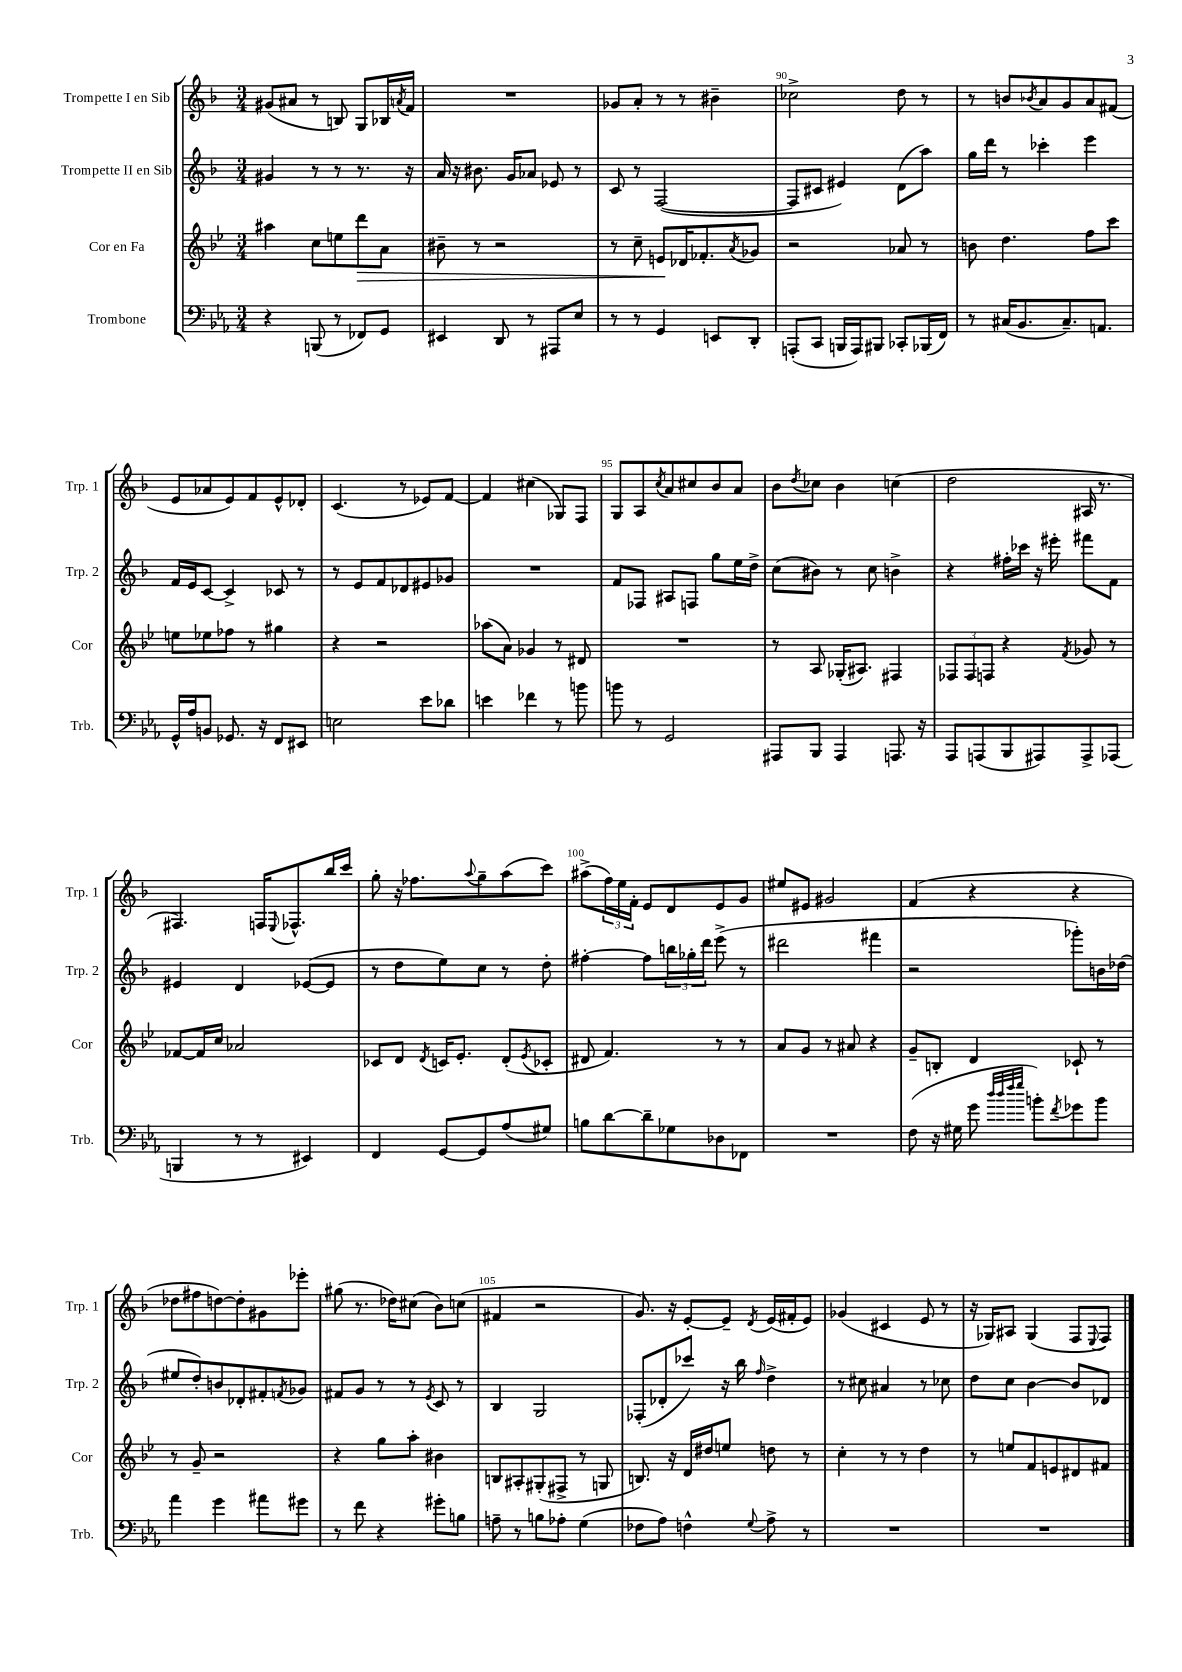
<<
\new StaffGroup <<
\new Staff = "s0" \with { instrumentName = "Trompette I en Sib" shortInstrumentName = "Trp. 1" } {
    \clef treble \key f \major \numericTimeSignature \time 3/4
    gis'8( ais'8 r8 b8) g8 bes16 \acciaccatura { a'8 } f'16 |
    R2. |
    ges'8 a'8-. r8 r8 bis'4-- |
    ces''2-> d''8 r8 |
    r8 b'8 \acciaccatura { bes'8 } a'8 g'8 a'8 fis'8( |
    e'8 aes'8 e'8) f'8 e'8-^ des'8-. |
    c'4.( r8 ees'8) f'8~ |
    f'4 cis''4( ges8) f8 |
    g8 a8 \acciaccatura { c''8 } a'8 cis''8 bes'8 a'8 |
    bes'8 \acciaccatura { d''8 } ces''8 bes'4 c''4( |
    d''2 ais16 r8. |
    fis4.) f16 \appoggiatura { e8 } fes8.-^ bes''16 c'''16 |
    g''8-. r16 fes''8. \appoggiatura { a''8 } g''8-- a''8( c'''8) |
    ais''8->( \tuplet 3/2 { f''16) e''16 f'16-. } e'8 d'8 e'8 g'8 |
    eis''8 eis'8 gis'2 |
    f'4( r4 r4 |
    des''8 fis''8 d''8~) d''8-. gis'8 ees'''8-. |
    gis''8( r8. des''16) cis''8( bes'8) c''8( |
    fis'4 r2 |
    g'8.) r16 e'8~-. e'8-- \acciaccatura { d'8 } e'16( fis'16-. e'8) |
    ges'4( cis'4 e'8 r8 |
    r16 ges16) ais8 ges4( f8 \appoggiatura { e8 } f8) \bar "|." |
}
\new Staff = "s1" \with { instrumentName = "Trompette II en Sib" shortInstrumentName = "Trp. 2" } {
    \clef treble \key f \major \numericTimeSignature \time 3/4
    gis'4 r8 r8 r8. r16 |
    a'16 r16 bis'8. g'16 aes'8 ees'8 r8 |
    c'8 r8 f2~( |
    f8 cis'8 eis'4) d'8( a''8) |
    g''16 d'''16 r8 ces'''4-. e'''4 |
    f'16 e'16 c'8~ c'4-> ces'8 r8 |
    r8 e'8 f'8 des'8 eis'8 ges'8 |
    R2. |
    f'8 fes8 ais8 f8 g''8 e''16 d''16-> |
    c''8( bis'8) r8 c''8 b'4-> |
    r4 fis''16-. ces'''16 r16 eis'''16-. fis'''8 f'8 |
    eis'4 d'4 ees'8~( ees'8 |
    r8 d''8 e''8) c''8 r8 d''8-. |
    fis''4~-. fis''8 \tuplet 3/2 { b''16 ges''16-. d'''16 } e'''8->( r8 |
    dis'''2 fis'''4 |
    r2 ges'''8-.) b'16 des''16( |
    eis''8 d''8-.) b'8 des'8-. fis'8-. \acciaccatura { f'8 } ges'8 |
    fis'8 g'8 r8 r8 \acciaccatura { e'8 } c'8 r8 |
    bes4 g2 |
    fes8-.( des'8-. ces'''8) r16 bes''16 \grace { f''16 } d''4-> |
    r8 cis''8 ais'4 r8 ces''8 |
    d''8 c''8 bes'4~ bes'8 des'8 \bar "|." |
}
\new Staff = "s2" \with { instrumentName = "Cor en Fa" shortInstrumentName = "Cor" } {
    \clef treble \key bes \major \numericTimeSignature \time 3/4
    ais''4 c''8 e''8 d'''8\> a'8 |
    bis'8-- r8 r2 |
    r8 c''8-- e'8\! des'16 fes'8.-. \acciaccatura { a'8 } ges'8 |
    r2 aes'8 r8 |
    b'8 d''4. f''8 c'''8 |
    e''8 ees''8 fes''8 r8 gis''4 |
    r4 r2 |
    aes''8( a'8) ges'4 r8 dis'8 |
    R2. |
    r8 a8 ges16-.( ais8.) fis4 |
    \tuplet 3/2 { fes8 fes8 f8 } r4 \acciaccatura { f'8 } ges'8 r8 |
    fes'8~ fes'16 c''16 aes'2 |
    ces'8 d'8 \acciaccatura { d'8 } c'16 ees'8.-. d'8-.( \acciaccatura { ees'8 } ces'8-. |
    dis'8 f'4.) r8 r8 |
    a'8 g'8 r8 ais'8 r4 |
    g'8-- b8-. d'4 ces'8-! r8 |
    r8 g'8-- r2 |
    r4 g''8 a''8-. bis'4 |
    b8 ais8-. gis8-.( fis8-> r8 g8 |
    b8.) r16 d'16 dis''16 e''8 d''8 r8 |
    c''4-. r8 r8 d''4 |
    r8 e''8 f'8 e'8 dis'8 fis'8 \bar "|." |
}
\new Staff = "s3" \with { instrumentName = "Trombone" shortInstrumentName = "Trb." } {
    \clef bass \key ees \major \numericTimeSignature \time 3/4
    r4 b,,8( r8 fes,8) g,8 |
    eis,4 d,8 r8 ais,,8 ees8 |
    r8 r8 g,4 e,8 d,8-. |
    a,,8-.( c,8 b,,16 a,,16) bis,,8 ces,8-. bes,,16( f,16) |
    r8 cis16( bes,8. cis8.--) a,8. |
    g,16-^ aes16 b,8 ges,8. r16 f,8 eis,8 |
    e2 ees'8 des'8 |
    e'4 fes'4 r8 b'8 |
    b'8 r8 g,2 |
    ais,,8 bes,,8 ais,,4 a,,8. r16 |
    aes,,8 a,,8( bes,,8 ais,,8) ais,,8-> aes,,8( |
    b,,4 r8 r8 eis,4) |
    f,4 g,8~ g,8 aes8( gis8) |
    b8 d'8~ d'8-- ges8 des8 fes,8 |
    R2. |
    f8( r16 gis16 g'8 \grace { d''32 d''32 f''32 g''32 } b'8-.) \acciaccatura { f'8 } ges'8 b'8 |
    aes'4 g'4 ais'8 gis'8 |
    r8 f'8 r4 gis'8-. b8 |
    a8-- r8 b8 aes8-. g4( |
    fes8 aes8) f4-^ \appoggiatura { g8 } aes8-> r8 |
    R2. |
    R2. \bar "|." |
}
>>
>>
\layout { \context { \Score currentBarNumber = #87 \override BarNumber.break-visibility = ##(#f #t #t) barNumberVisibility = #(every-nth-bar-number-visible 5) } }
